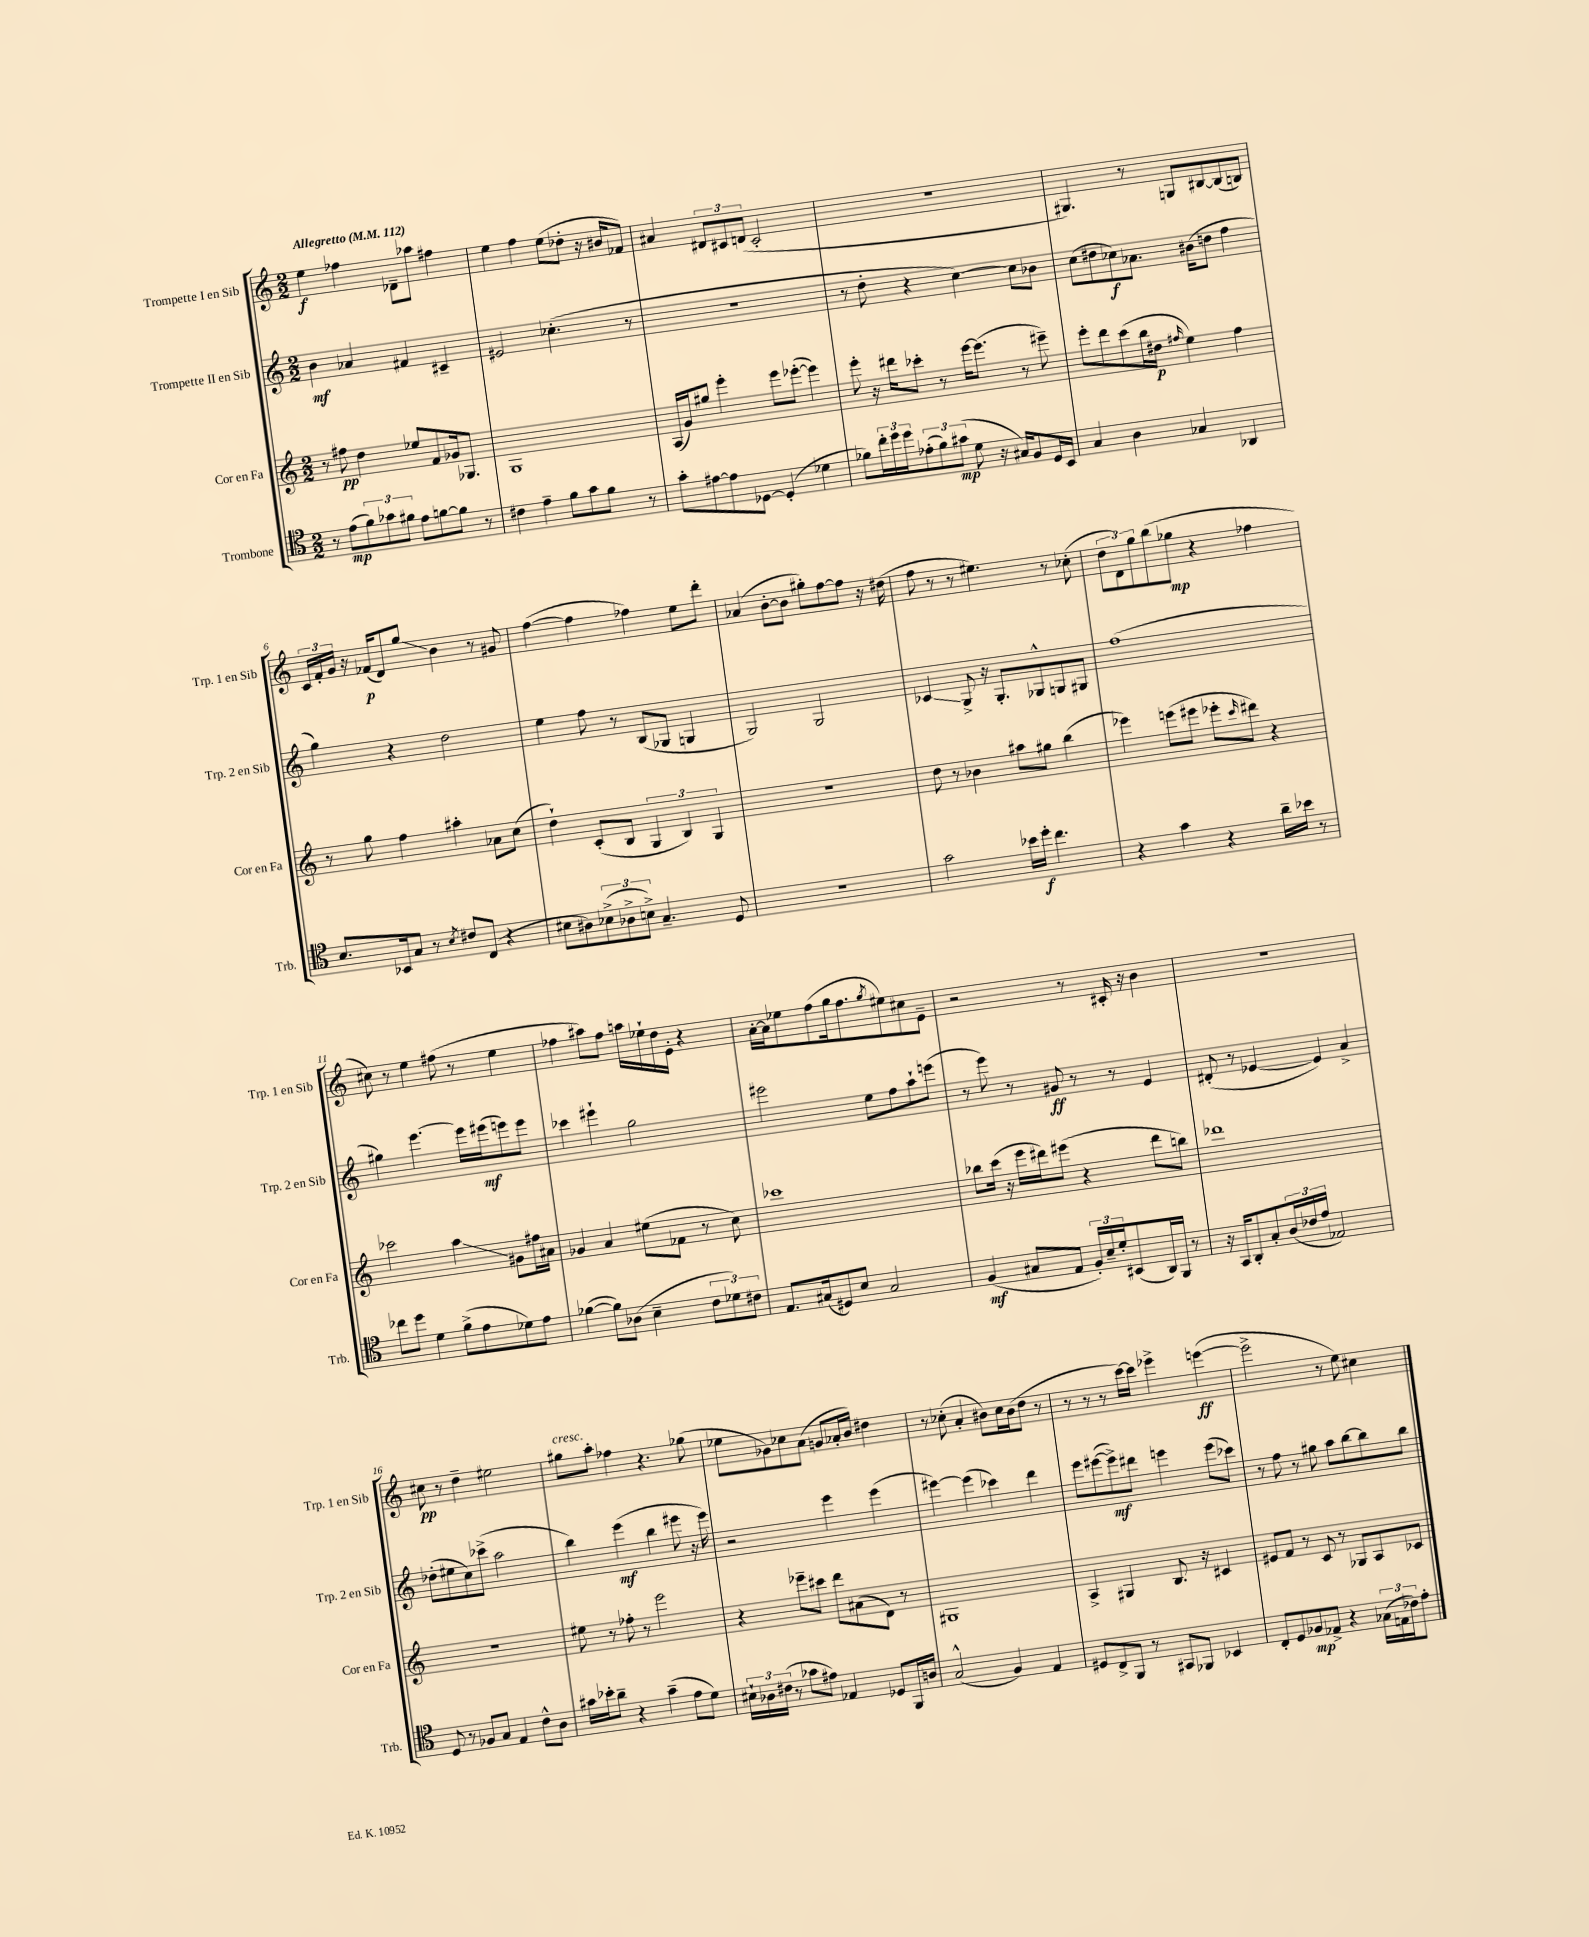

**kern	**kern	**kern	**kern
*staff4	*staff3	*staff2	*staff1
*clefC4	*clefG2	*clefG2	*clefG2
*k[]	*k[]	*k[]	*k[]
*M2/2	*M2/2	*M2/2	*M2/2
*MM112	*MM112	*MM112	*MM112
8r	8r	4b	4ee
(8e	8ff#	.	.
12f)	4dd	4a-	4ff-
12g-	.	.	.
12f#	.	.	.
8e	8ee-	4f#	8d-~
[8f	8f	.	8aa-
8f]	16g-	4c#~	4ff#
.	8.G-	.	.
8r	.	.	.
=	=	=	=
4c#	1G	2e#	4ee
4e~	.	.	4ff
8f	.	(4.cc-'	(8ee
8g	.	.	8dd-'
8f	.	.	16r
.	.	.	16b#
8r	.	8r	8f-)
=	=	=	=
8g'	(16A	1r	4a#
.	16g)	.	.
[8e#	8gg#	.	.
8e#]	4eee'	.	12d#
.	.	.	12c#
[8D-	.	.	.
.	.	.	(12d
(4D-']	8eee	.	2c#'
.	([8eee-'	.	.
4d-	4eee-])	.	.
=	=	=	=
8f-)	8eee'	8r	1r
24cc'	16r	8dd'	.
24dd	.	.	.
.	16ddd#	.	.
24dd	.	.	.
(12e-'	8ccc-'	4r	.
12f-)	.	.	.
.	8r	.	.
(12g#	.	.	.
8d	[16eee	[4cc)	.
.	(8.eee]	.	.
16r	.	.	.
16G#)	.	.	.
8F	8r	8cc]	.
16D	8eee#~)	8b-	.
16BB	.	.	.
=	=	=	=
4G	8eee'	(8cc	4.G#)
.	8ddd	8dd#	.
4A	(8ccc	8cc-)	.
.	16bb	8.a-	8r
.	16dd#	.	.
.	16qqff#	.	.
4G-	4ee)	.	8G
.	.	(16b#	.
.	.	8dd	[8B#
4AA-	4ff#	4ff	(8B#]
.	.	.	8B)
=	=	=	=
8.B	8r	4gg)	24c
.	.	.	24f'
.	.	.	24g
.	8gg	.	16r
16BB-	.	.	(16f-
8G	4ff	4r	8d)
8r	.	.	8gg
8qB	.	.	.
8c#	4aa#'	2dd	4b
(8C	.	.	.
4r	8a-	.	8r
.	(8cc	.	8g#
=	=	=	=
8B#	4dd`)	4ee	([4ff
8A#)	.	.	.
(12B-^	(8c'	8ff	4ff]
12A-^	.	.	.
.	8B	8r	.
12B^)	.	.	.
4.G~	6G	(8B	4ff-)
.	.	8G-	.
.	6B)	.	.
.	.	4G	8ee
.	6G	.	.
8D	.	.	8ddd'
=	=	=	=
1r	1r	2G)	(4a-
.	.	.	[8b'
.	.	.	8b]
.	.	2G	8gg#')
.	.	.	[8ff
.	.	.	8ff]
.	.	.	16r
.	.	.	(16dd#
=	=	=	=
2g	8dd	4c-	8ff
.	8r	.	8r
.	4b-	8G^	8r
.	.	16r	4.ee#)
.	.	8.G'	.
16b-	8aa#	.	.
16dd'	.	.	.
4.cc	8gg#	8G-^^	.
.	(4bb	8G	8r
.	.	8G#	(8cc-'
=	=	=	=
4r	4eee-)	(1ff	12dd
.	.	.	12d)
.	.	.	12gg
4g	(8eee	.	(8bb
.	8eee#	.	8gg-
4r	8eee-'	.	4r
.	16qqccc	.	.
.	8ddd#)	.	.
16a~	4r	.	4ff-
16b-	.	.	.
8r	.	.	.
=	=	=	=
8cc-	2ccc-	4gg#)	8cc#)
8dd	.	.	8r
4d	.	[4.eee	4ee
(8f^	4aa	.	(8ff#
8e	.	16eee]	8r
.	.	(16eee#	.
8d-)	8g#	8eee)	4ee
8e	16ff#	8eee	.
.	16a#	.	.
=	=	=	=
([4f-	4g-	4ccc-	4ff-
8f-])	4a	4eee#`	8aa#)
(8A-	.	.	8ff-
4B~	(8ee#	2gg	16aa
.	.	.	16ee-`
.	8f-	.	16dd
.	.	.	16e'
12c	8r	.	4r
12d-)	.	.	.
.	8cc)	.	.
12c#	.	.	.
=	=	=	=
8.E	1ccc-	2eee#	[16a'
.	.	.	16a]
.	.	.	8ee-
(16G#	.	.	.
8D#)	.	.	(8ff
8B	.	.	16gg
.	.	.	8.ff
2G#	.	8ee	.
.	.	.	8qgg
.	.	8ff	8ee#)
.	.	8aa`	8cc#
.	.	(8eee	8e~
=	=	=	=
(4F	8bb-	8r	2r
.	(16ccc	8eee)	.
.	16r	.	.
8G#	16eee	8r	.
.	16ddd#)	.	.
8E	(8eee#	8g#	.
24F')	4r	8r	8r
24B~	.	.	.
24d'	.	.	.
(8BB#	.	8r	16c#'
.	.	.	16r
16AA)	8ddd#	4e	4b
16FF	.	.	.
8r	8bb)	.	.
=	=	=	=
16r	1ddd-	(8d#'	1r
16GG	.	.	.
8AA'	.	8r	.
8G'	.	[4e-	.
(24A	.	.	.
24c-	.	.	.
24e	.	.	.
2E-)	.	4e-])	.
.	.	4a^	.
=	=	=	=
8D	1r	(8dd-'	8cc#
8r	.	8ee#	8r
8F-	.	8cc)	4dd~
8G	.	(8ccc-^	.
4E	.	2aa	2ee#
8c^^	.	.	.
8A	.	.	.
=	=	=	=
16g#	8ee#	4bb)	8gg#
16b-'	.	.	.
8a~	8r	.	8aa'
4r	8ff-'	(4eee	4ff-
.	8r	.	.
(4g#~	2eee	4bb	4.r
8e	.	8eee#	.
8d)	.	16r	(8gg-
.	.	16eee#)	.
=	=	=	=
24B#`	4r	2r	8ee-
24A-	.	.	.
(24c#	.	.	.
8r	.	.	8g-)
8g-	8eee-~	.	8cc-
8e#)	8ccc#	.	(8a
4E-	8ddd	4eee	8g
.	(8a#	.	16a-'
.	.	.	16b)
8D-	8d)	(4eee	4dd#
16FF	8r	.	.
16A	.	.	.
=	=	=	=
(2G^^	1G#	[4eee#)	8r
.	.	.	(8cc-'
.	.	(4eee#]	4a'
4F)	.	4ccc-)	8b#)
.	.	.	16cc-
.	.	.	(16b#
4E	.	4ddd	8dd
.	.	.	8r
=	=	=	=
8D#	4A^	8eee	8r
8C^	.	([8eee#	8r
8FF	4G#	8eee#^])	8r
8r	.	8ddd#	[16ccc)
.	.	.	16ccc]
8GG#	8.B	4eee	4eee-^
8FF-	.	.	.
.	16r	.	.
4BB-	4c#	(8eee	([4eee
.	.	8ccc-)	.
=	=	=	=
8C'	8e#	8r	2eee^]
8D	8f	8ff	.
8F-	8r	8r	.
8E-^	8c	8gg#	.
4r	8r	8aa	8r
.	8G-	[8bb	8ee)
(24G-	8A	8bb]	4cc#
24E	.	.	.
24c-)	.	.	.
8e'	8c-	8bb	.
==	==	==	==
*-	*-	*-	*-
